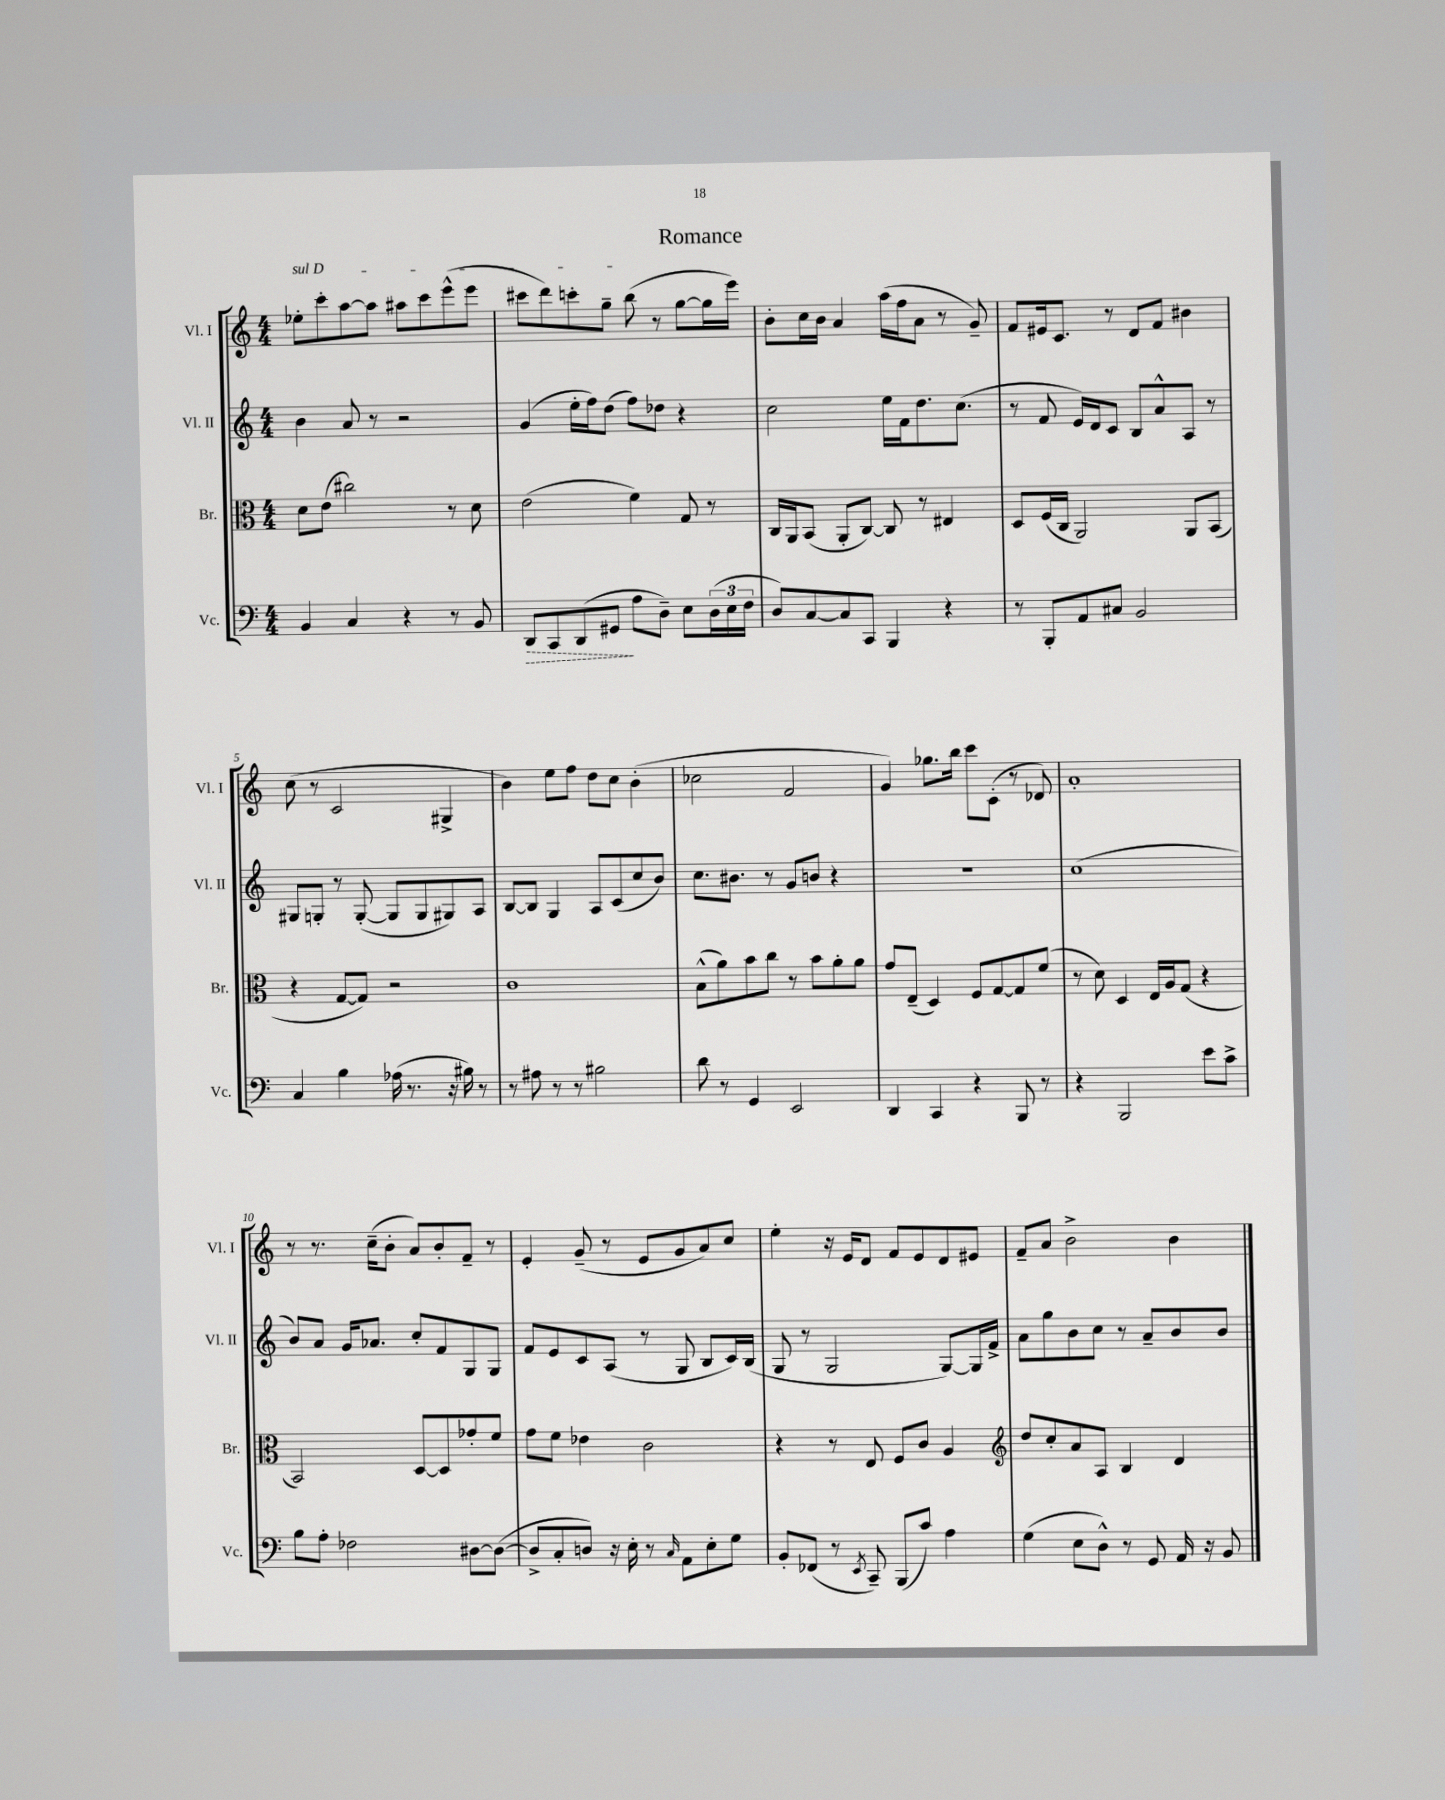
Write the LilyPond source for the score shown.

\header { title = "Romance" }
<<
\new StaffGroup <<
\new Staff = "s0" \with { instrumentName = "Vl. I" shortInstrumentName = "Vl. I" } {
    \clef treble \key c \major \numericTimeSignature \time 4/4
    \once \override TextSpanner.bound-details.left.text = \markup { \italic "sul D" } ees''8-.\startTextSpan c'''8-. a''8~ a''8 ais''8 c'''8 e'''8-^( e'''8 |
    cis'''8 d'''8) c'''8-. g''8-- b''8\stopTextSpan( r8 g''8~ g''16 e'''16) |
    b'8-. c''16 b'16 a'4 a''16( f''16 a'8 r8 g'8--) |
    f'8 eis'16 c'8. r8 d'8 f'8 bis'4 |
    c''8( r8 c'2 gis4-> |
    b'4) e''8 f''8 d''8 c''8 b'4-.( |
    ces''2 f'2 |
    g'4) ges''8. b''16 c'''8 c'8-.( r8 des'8) |
    a'1-. |
    r8 r8. c''16--( b'8-. a'8) b'8-. f'8-- r8 |
    e'4-. g'8--( r8 e'8 g'8 a'8) c''8 |
    e''4-. r16 e'16 d'8 f'8 e'8 d'8 eis'8 |
    f'8-- a'8 b'2-> b'4 \bar "|." |
}
\new Staff = "s1" \with { instrumentName = "Vl. II" shortInstrumentName = "Vl. II" } {
    \clef treble \key c \major \numericTimeSignature \time 4/4
    b'4 a'8 r8 r2 |
    g'4( e''16-. f''16) d''8( f''8) des''8 r4 |
    c''2 e''16 f'16 d''8. c''8.( |
    r8 f'8 e'16) d'16 c'8 b8 a'8-^ a8 r8 |
    gis8 g8-. r8 g8~-.( g8 g8 gis8) a8 |
    b8~ b8 g4 a8 c'8( c''8 b'8) |
    c''8. bis'8. r8 g'8 b'8 r4 |
    R1 |
    c''1( |
    b'8) a'8 g'16 aes'8. c''8-. f'8 g8 g8 |
    f'8 e'8 c'8 a8( r8 g8 b8 c'16) b16( |
    g8 r8 g2 g8~) g16 f'16-> |
    a'8 g''8 b'8 c''8 r8 a'8-- b'8 b'8 \bar "|." |
}
\new Staff = "s2" \with { instrumentName = "Br." shortInstrumentName = "Br." } {
    \clef alto \key c \major \numericTimeSignature \time 4/4
    d'8 e'8( cis''2) r8 d'8 |
    e'2( f'4) g8 r8 |
    c16 a,16 b,8( a,8-. c8~) c8 r8 eis4 |
    d8 f16( c16 a,2) a,8 b,8( |
    r4 g8~ g8) r2 |
    c'1 |
    b8-^( a'8) b'8 c''8 r8 b'8 a'8-. a'8 |
    g'8 e8--( d4) f8 g8~ g8 f'8( |
    r8 d'8) d4 e16 a16 g8( r4 |
    b,2) d8~ d8 ges'8-. f'8 |
    g'8 f'8 ees'4 c'2 |
    r4 r8 e8 f8 c'8 a4 |
    \clef treble d''8 c''8-. a'8 a8 b4 d'4 \bar "|." |
}
\new Staff = "s3" \with { instrumentName = "Vc." shortInstrumentName = "Vc." } {
    \clef bass \key c \major \numericTimeSignature \time 4/4
    b,4 c4 r4 r8 b,8 |
    \once \override Hairpin.style = #'dashed-line d,8\> c,8 d,8( gis,8\! a8 d8--) e8 \tuplet 3/2 { d16( e16 f16 } |
    d8) c8~ c8 c,8 b,,4 r4 |
    r8 b,,8-. a,8 cis8 b,2 |
    c4 b4 aes16( r8. r16 bis16) r8 |
    r8 ais8 r8 r8 bis2 |
    d'8 r8 g,4 e,2 |
    d,4 c,4 r4 b,,8 r8 |
    r4 b,,2 e'8 c'8-> |
    b8 a8-. fes2 dis8~ dis8~( |
    dis8-> c8-. d8) r16 e16-. r8 \grace { c16 } a,8 e8-. g8 |
    b,8-. fes,8( r8 \acciaccatura { e,8 } c,8--) b,,8( c'8) a4 |
    g4( e8 d8-^) r8 g,8 a,16 r16 b,8 \bar "|." |
}
>>
>>
